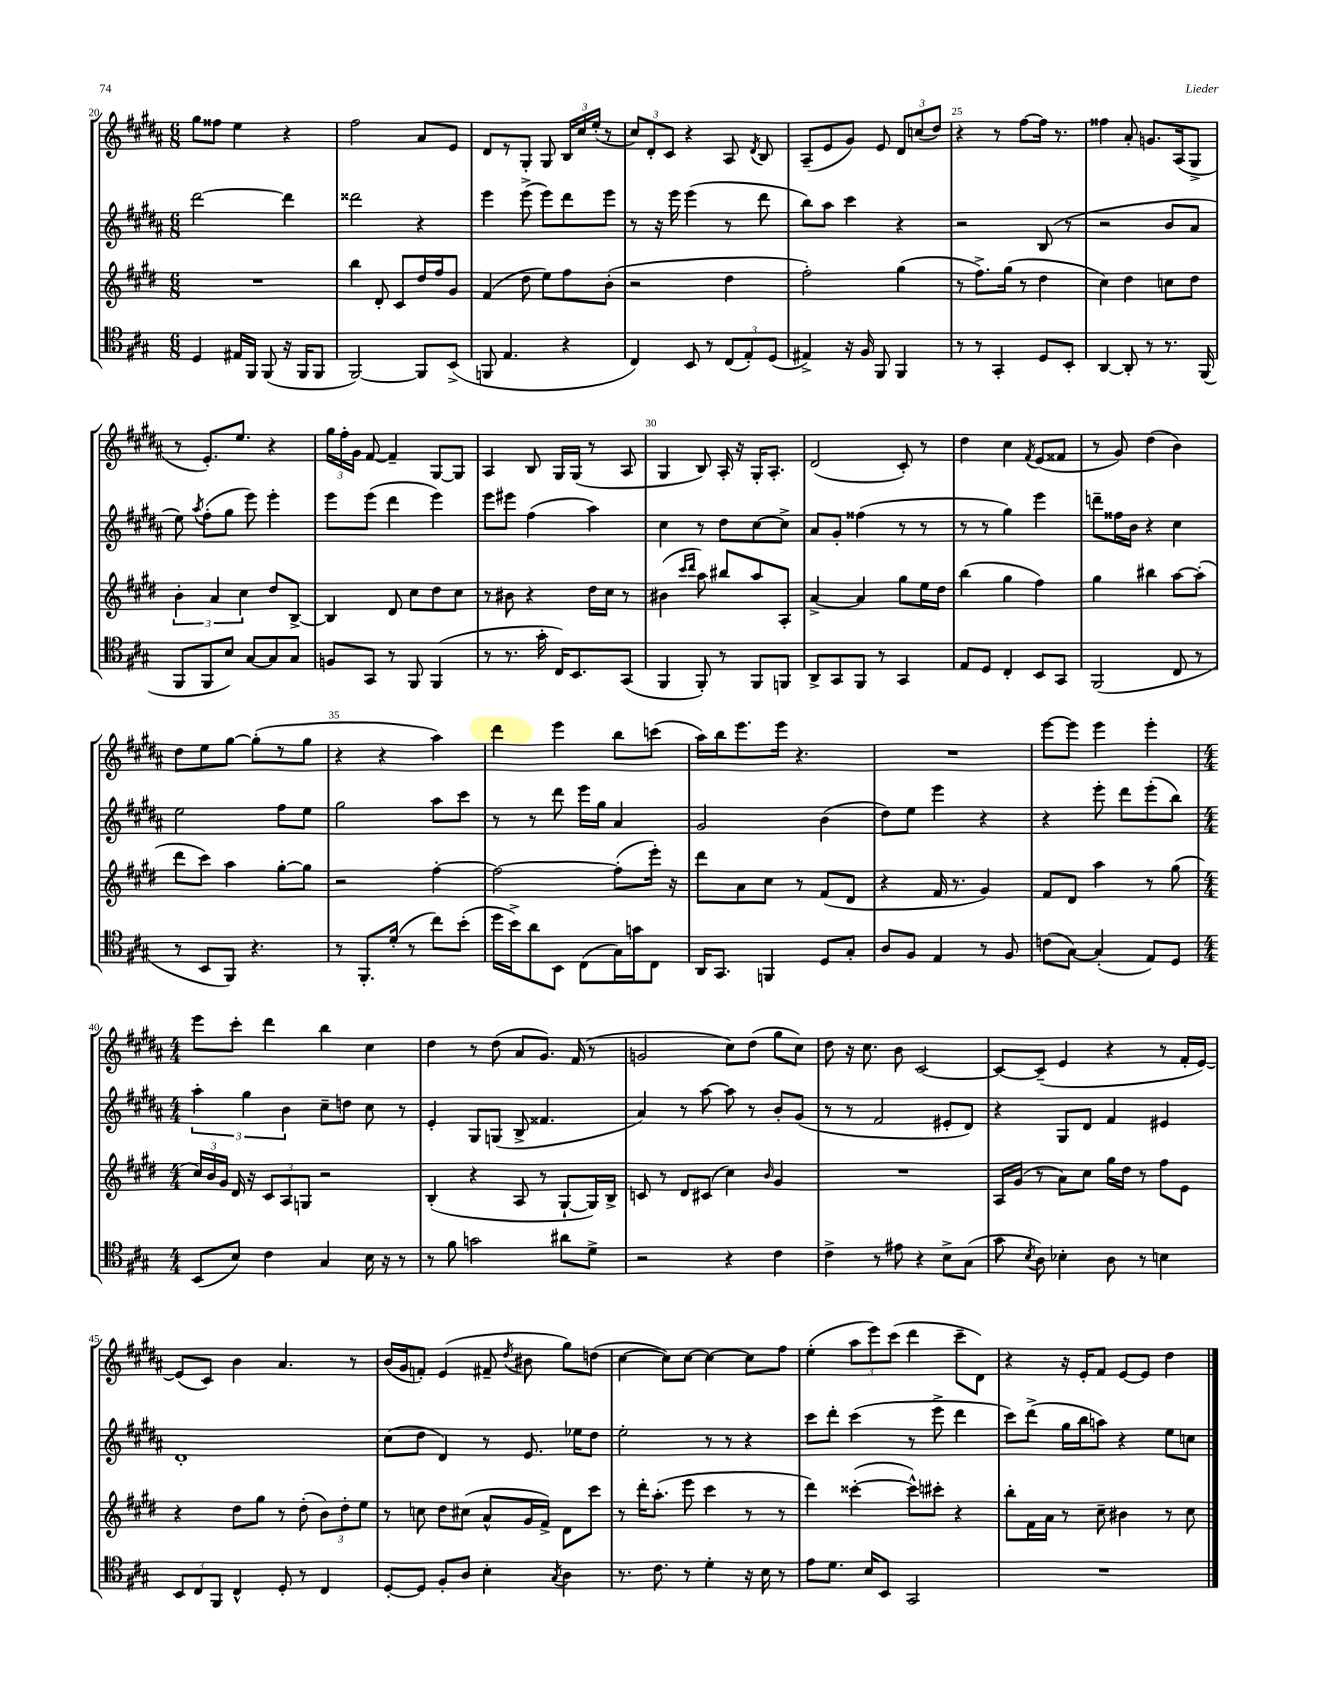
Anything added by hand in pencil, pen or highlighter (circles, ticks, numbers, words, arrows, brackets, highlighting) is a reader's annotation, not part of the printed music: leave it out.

**kern	**kern	**kern	**kern
*staff4	*staff3	*staff2	*staff1
*clefC4	*clefG2	*clefG2	*clefG2
*k[f#c#g#]	*k[f#c#g#d#]	*k[f#c#g#d#a#]	*k[f#c#g#d#a#]
*M6/8	*M6/8	*M6/8	*M6/8
4D/	2.r	[2ddd#\	8gg#\L
.	.	.	8ff##\J
16E#/LL	.	.	4ee\
16FF#/JJ	.	.	.
(8FF#/	.	.	.
16r	.	4ddd#\]	4r
16FF#/LK	.	.	.
8FF#/J	.	.	.
=	=	=	=
[2FF#/)	4bb\	2ddd##\	2ff#\
.	8d#'/	.	.
.	8c#/L	.	.
8FF#/]L	16dd#/L	4r	8a#/L
.	16ff#/J	.	.
(8BB^/J	8g#/J	.	8e/J
=	=	=	=
8FF/	(4f#/	4eee\	8d#/L
4.E/	.	.	8r
.	8dd#\	(8eee^\	8G#'/J
.	8ee\L)	8eee\L)	8G#/
4r	8ff#\	8ddd#\	24B/LL
.	.	.	24cc#/
.	.	.	(24ee'/JJ
.	(8b'\J	8eee\J	8r
=	=	=	=
4C#/)	2r	8r	12cc#/L)
.	.	.	12d#'/
.	.	16r	.
.	.	.	12c#/J
.	.	16eee\	.
8BB/	.	(4eee\	4r
8r	.	.	.
(12C#/L	4dd#\	8r	8A#/
12E'/)	.	.	.
.	.	.	8qd#/
.	.	8ddd#\	8B/
(12D/J	.	.	.
=	=	=	=
4E#^/)	2ff#'\)	8bb\L)	(8A#~/L
.	.	8aa#\J	8e/
16r	.	4ccc#\	8g#/J)
16F#/	.	.	.
8FF#/	.	.	8e/
4FF#/	(4gg#\	4r	12d#/L
.	.	.	(12cc/
.	.	.	12dd#/J)
=	=	=	=
8r	8r	2r	4r
8r	8.ff#^\L)	.	.
4GG#'/	.	.	8r
.	(16gg#\Jk	.	.
.	8r	.	[8ff#\L
8D/L	4dd#\	(8B/	16ff#\]Jk
.	.	.	8.r
8BB'/J	.	8r	.
=	=	=	=
[4AA/	4cc#\)	2r	4ff##\
8AA'/]	4dd#\	.	8a#'/
8r	.	.	8.g/L
8.r	8cc\L	8b/L	.
.	.	.	(16A#/k
.	8dd#\J	8a#/J	8G#^/J
(16FF#/	.	.	.
=	=	=	=
8FF#/L	6b'\	8ee\)	8r
.	.	8qaa#/	.
8FF#/	.	(8ff#'\L	8.e'/L)
.	6a/	.	.
8B/J)	.	8gg#\J	.
.	.	.	8.ee/J
.	6cc#\	.	.
[8G#/L	.	8eee\)	.
8G#/]	8dd#/L	4eee'\	4r
8G#/J	[8B^/J	.	.
=	=	=	=
8F/L	4B/]	8eee\L	24gg#\LL
.	.	.	24ff#'\
.	.	.	24g#\JJ
8GG#/J	.	(8eee\J	[8f#/
8r	8d#/	4ddd#\	4f#~/]
8FF#/	8cc#\L	.	.
(4FF#/	8dd#\	4eee\)	[8G#/L
.	8cc#\J	.	8G#/]J
=	=	=	=
8r	8r	8eee\L	4A#/
8.r	8b#\	8eee#\J	.
.	4r	(4ff#\	8B/
16g#'\	.	.	.
16C#/LK)	.	.	16G#/LL
8.BB/	.	.	(16G#/JJ
.	16dd#\LL	4aa#\)	8r
.	16cc#\JJ	.	.
(8GG#/J	8r	.	8A#/
=	=	=	=
4FF#/	(4b#\	4cc#\	4G#/
.	16qqccc#/LL	.	.
.	16qqddd#/JJ	.	.
8FF#'/)	8aa\)	8r	8B/)
8r	8bb#/L	8dd#\L	16A#'/
.	.	.	16r
8FF#/L	8aa/	[8cc#\	16G#'/LK
.	.	.	8.A#'/J
8FF/J	8A'/J	8cc#^\]J	.
=	=	=	=
8AA^/L	[4a^/	8a#/L	(2d#/
8GG#/	.	8g#'/J	.
8FF#/J	4a/]	(4ff##\	.
8r	.	.	.
4GG#/	8gg#\L	8r	8c#'/)
.	16ee\L	8r	8r
.	16dd#\JJ	.	.
=	=	=	=
8E/L	(4bb\	8r	4dd#\
8D/J	.	8r	.
4C#'/	4gg#\	4gg#\)	4cc#\
.	.	.	8qf#/
8BB/L	4ff#\)	4eee\	(8e/L
8GG#/J	.	.	8f##/J
=	=	=	=
(2FF#/	4gg#\	8ddd~\L	8r
.	.	16ff##\L	8g#/)
.	.	16b\JJ	.
.	4bb#\	4r	(4dd#\
8C#/	[8aa\L	4cc#\	4b\)
8r	(8aa'\]J	.	.
=	=	=	=
8r	8ddd#\L	2ee\	8dd#\L
8BB/L	8ccc#\J)	.	8ee\
8FF#/J)	4aa\	.	[8gg#\J
4.r	.	.	(8gg#'\]L
.	[8gg#'\L	8ff#\L	8r
.	8gg#\]J	8ee\J	8gg#\J
=	=	=	=
8r	2r	2gg#\	4r
8.FF#'/L	.	.	.
.	.	.	4r
(16d'/Jk	.	.	.
8r	.	.	.
8cc#\L)	[4ff#'\	8aa#\L	4aa#\)
(8b'\J	.	8ccc#\J	.
=	=	=	=
16dd\LL	2ff#\_	8r	4ddd#\
16b^\J)	.	.	.
8a\	.	8r	.
8BB\J	.	8ddd#\	4eee\
(8C#\L	.	16eee\LL	.
.	.	16gg#\JJ	.
16G#\L)	(8ff#'\]L	4a#/	8bb\L
16g\J	.	.	.
8C#\J	16eee'\Jk)	.	(8ccc\J
.	16r	.	.
=	=	=	=
16AA/LK	8ddd#\L	2g#/	16aa#\LL)
8.GG#/J	.	.	16bb\J
.	8a\	.	8.eee\
4FF/	8cc#\J	.	.
.	.	.	16eee\Jk
.	8r	.	4.r
8D/L	(8f#/L	(4b\	.
8G#'/J	8d#/J	.	.
=	=	=	=
8A/L	4r	8dd#\L)	2.r
8F#/J	.	8ee\J	.
4E/	16f#/	4eee\	.
.	8.r	.	.
8r	4g#/)	4r	.
8F#/	.	.	.
=	=	=	=
(8c\L	8f#/L	4r	[8eee\L
[8G#\J)	8d#/J	.	8eee\]J
(4G#'/]	4aa\	8eee'\	4eee\
.	.	8ddd#\L	.
8E/L)	8r	(8eee'\	4eee'\
8D/J	(8gg#\	8bb\J)	.
=	=	=	=
*M4/4	*M4/4	*M4/4	*M4/4
(8BB/L	24cc#/LL)	6aa#'\	8eee\L
.	24b/	.	.
.	24g#/JJ	.	.
8B/J)	16d#/	.	8ccc#'\J
.	.	6gg#\	.
.	16r	.	.
4c#\	12c#/L	.	4ddd#\
.	12A/	6b\	.
.	12G/J	.	.
4G#/	2r	8cc#~\L	4bb\
.	.	8dd\J	.
16B\	.	8cc#\	4cc#\
16r	.	.	.
8r	.	8r	.
=	=	=	=
8r	(4B'/	4e'/	4dd#\
8f#\	.	.	.
2g\	4r	8G#/L	8r
.	.	(8G/J	(8dd#\
.	8A/	8B^/	8a#/L
.	8r	4.f##/	8.g#/J)
8a#\L	[8G#`/L	.	.
.	.	.	(16f#/
8d^\J	16G#/]L)	.	8r
.	16B^/JJ	.	.
=	=	=	=
2r	8c/	4a#/)	2g/
.	8r	.	.
.	8d#/L	8r	.
.	(8c#/J	[8aa#\	.
4r	4cc#\)	8aa#\]	8cc#\L)
.	.	8r	(8dd#\J
.	16qqb/	.	.
4c#\	4g#/	8b'/L	8gg#\L
.	.	(8g#/J	8cc#\J)
=	=	=	=
4c#^\	1r	8r	8dd#\
.	.	8r	16r
.	.	.	8.cc#\
8r	.	2f#/	.
8e#\	.	.	8b\
4r	.	.	[2c#/
8B^\L	.	8e#'/L	.
(8G#\J	.	8d#/J)	.
=	=	=	=
8g#\	16A/LL	4r	8c#/_L
.	(16g#/JJ	.	.
8qB/	.	.	.
8A\)	8r	.	(8c#~/]J
4B-'\	8a\L)	8G#/L	4e/
.	8cc#\J	8d#/J	.
8A\	16gg#\LL	4f#/	4r
.	16dd#\JJ	.	.
8r	8r	.	.
4B\	8ff#\L	4e#/	8r
.	8e\J	.	16f#'/LL
.	.	.	[16e/JJ)
=	=	=	=
12BB/L	4r	1d#'	(8e/]L
12C#/	.	.	.
.	.	.	8c#/J)
12FF#/J	.	.	.
4C#^^/	8dd#\L	.	4b\
.	8gg#\J	.	.
8D'/	8r	.	4.a#/
8r	(8dd#'\	.	.
4C#/	12b\L)	.	.
.	12dd#'\	.	.
.	.	.	8r
.	12ee\J	.	.
=	=	=	=
[8D'/L	8r	(8cc#\L	(16b/LL
.	.	.	16g#/J
8D/]J	8cc\	8dd#\J	8f'/J)
8F#'/L	8dd#\L	4d#/)	(4e/
8A/J	(8cc#\J	.	.
4B'\	8a^^/L	8r	8f#~/
.	.	.	8qdd#/
.	16g#/L	8.e/	8b#\
.	16f#^/JJ)	.	.
8qG#/	.	.	.
4A\	8d#\L	.	8gg#\L)
.	.	16ee-\LK	.
.	8ccc#\J	8dd#\J	(8dd\J
=	=	=	=
8.r	8r	2ee'\	[4cc#\
.	16ddd#'\LK	.	.
8.c#\	(8.aa'\J	.	.
.	.	.	8cc#\]L)
8r	8eee\	.	[8cc#\J
4d'\	4ccc#\	8r	4cc#\_
.	.	8r	.
16r	8r	4r	8cc#\]L
16B\	.	.	.
8r	8r	.	8ff#\J
=	=	=	=
8e\L	4ddd#\)	8ccc#\L	(4ee'\
8.d\J	.	8ddd#'\J	.
.	([4ccc##'\	(4ccc#\	12aa#\L
16B/LK	.	.	.
.	.	.	12eee\)
8BB/J	.	.	.
.	.	.	(12ccc#\J
2GG#/	8ccc##^^\]L)	8r	4ddd#\
.	8ccc#'\J	8eee^\	.
.	4r	4ddd#\	8ccc#~\L
.	.	.	8d#\J)
=	=	=	=
1r	8bb'\L	8ccc#\L)	4r
.	16f#\L	(8ddd#^\J	.
.	16a\JJ	.	.
.	8r	16gg#\LL	16r
.	.	16bb\J	16e'/LK
.	8cc#~\	8aa\J)	8f#/J
.	4b#\	4r	[8e/L
.	.	.	8e/]J
.	8r	8ee\L	4dd#\
.	8cc#\	8cc\J	.
==	==	==	==
*-	*-	*-	*-
